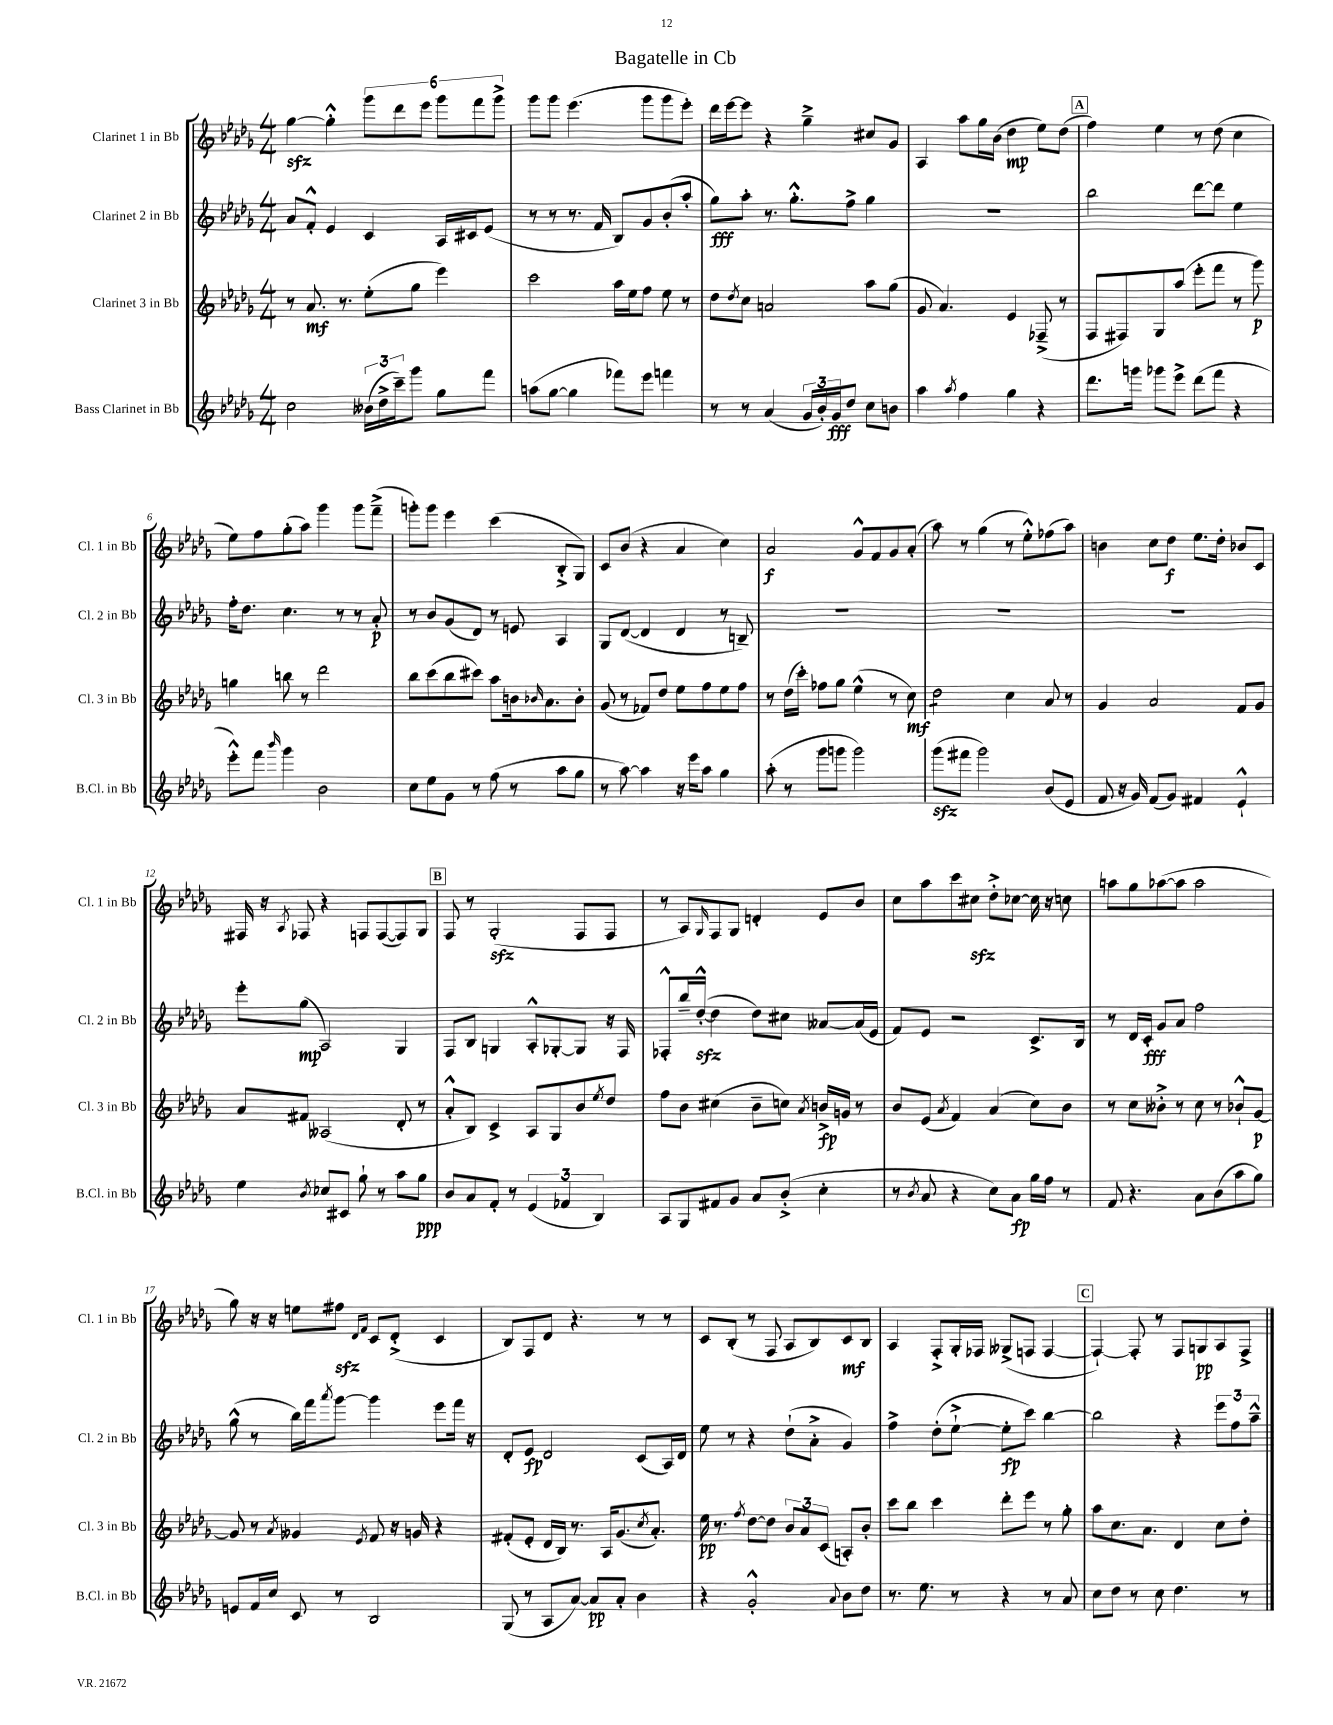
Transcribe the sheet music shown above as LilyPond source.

\header { title = "Bagatelle in Cb" }
<<
\new StaffGroup <<
\new Staff = "s0" \with { instrumentName = "Clarinet 1 in Bb" shortInstrumentName = "Cl. 1 in Bb" } {
    \clef treble \key des \major \numericTimeSignature \time 4/4
    ges''4~\sfz ges''4-.-^ \tuplet 6/4 { ges'''8 des'''8 ees'''8 ges'''8 f'''8 ges'''8-> } |
    ges'''8 ges'''8 ees'''4.( ges'''8 ges'''8 ees'''8-.) |
    des'''16 ees'''16~ ees'''8 r4 ges''4---> cis''8 ges'8 |
    aes4 aes''8 ges''16 bes'16( des''4\mp ees''8) des''8( |
    \mark \markup { \box "A" } f''4) ees''4 r8 des''8( c''4 |
    ees''8) f''8 ges''8-.( aes''8) ges'''4 ges'''8 f'''8--->( |
    g'''8-.) g'''8 ees'''4 c'''4( bes8-.-> ges8) |
    c'8 bes'8( r4 aes'4 c''4) |
    aes'2\f ges'8-^ f'8 ges'8 aes'8-.( |
    aes''8) r8 ges''4( r8 ees''8-.-^) fes''8( aes''8) |
    b'4 c''8 des''8\f ees''8. des''16-. bes'8 c'8 |
    fis16 r16 \acciaccatura { aes8 } fes8 r4 f8 f8~( f8) ges8 |
    \mark \markup { \box "B" } f8 r8 ges2-.\sfz( f8 f8 |
    r8 aes8) \grace { ges16 } f8 ges8 d'4-. ees'8 bes'8 |
    c''8 aes''8 c'''8 cis''8\sfz des''8-.-> ces''8~ ces''16 r16 c''8 |
    a''8 ges''8 aes''8~( aes''8 aes''2 |
    ges''8) r16 r16 e''8 fis''8\sfz \grace { des'16 f'16 } c'8 des'8-.->( c'4 |
    bes8) f8 des'8 r4. r8 r8 |
    c'8 bes8-.( r8 f8 aes8 bes8) c'8\mf bes8 |
    aes4 f8-.-> ges16-. fes16 geses8->( f8 f4~ |
    \mark \markup { \box "C" } f4~-!) f8-. r8 f8 g8\pp aes8 f8-> \bar "|." |
}
\new Staff = "s1" \with { instrumentName = "Clarinet 2 in Bb" shortInstrumentName = "Cl. 2 in Bb" } {
    \clef treble \key des \major \numericTimeSignature \time 4/4
    aes'8 f'8-.-^ ees'4 c'4 aes16 cis'16 ees'8( |
    r8 r8 r8. f'16 bes8) ges'8 bes'8-.( aes''8-. |
    ges''8\fff) aes''8-. r8. ges''8.-.-^ f''8-> ges''4 |
    R1 |
    \mark \markup { \box "A" } bes''2 des'''8~ des'''8 ees''4 |
    f''16-. des''8. c''4. r8 r8 aes'8-.\p |
    r8 bes'8 ges'8( des'8) r8 e'8 aes4 |
    ges8 des'8~( des'4 des'4 r8 b8--) |
    R1 |
    R1 |
    R1 |
    ees'''8-. ges''8\mp( aes2) ges4 |
    \mark \markup { \box "B" } f8 bes8 g4 aes8-.-^ ges8~-. ges8 r16 f16 |
    fes8-.-^ bes''16-- des''16~-.-^\sfz( des''4 des''8) cis''8 aeses'8~ aeses'16( ees'16 |
    f'8) ees'8 r2 c'8.-> bes16 |
    r8 des'16 c'16-.\fff ges'8 aes'8 f''2 |
    ges''8-^( r8 bes''16) f'''16 \acciaccatura { aes'''8 } ges'''8~ ges'''4 ees'''8 f'''16 r16 |
    des'8-. ees'8\fp des'2 c'8( aes16) des'16 |
    ees''8 r8 r4 des''8-!( aes'8-.-> ges'4) |
    f''4-> des''8-.( ees''8~-!-> ees''8-.\fp c'''8) bes''4~ |
    \mark \markup { \box "C" } bes''2 r4 \tuplet 3/2 { ees'''8 f''8 aes''8---^ } \bar "|." |
}
\new Staff = "s2" \with { instrumentName = "Clarinet 3 in Bb" shortInstrumentName = "Cl. 3 in Bb" } {
    \clef treble \key des \major \numericTimeSignature \time 4/4
    r8 aes'8.\mf r8. ees''8-.( ges''8 ees'''4) |
    c'''2 aes''16 ees''16 f''8 ees''8 r8 |
    des''8 \acciaccatura { des''8 } c''8 a'2 aes''8 ges''8( |
    ges'8 aes'4.) ees'4 fes8--->( r8 |
    \mark \markup { \box "A" } f8 fis8) ges8 aes''8( ees'''8-. f'''8 r8 ges'''8\p) |
    g''4 b''8 r8 des'''2 |
    bes''8 c'''8( bes''8 cis'''8) aes''8 b'16 \grace { bes'16 } aes'8. bes'8-. |
    ges'8( r8 fes'8) des''8 ees''8 f''8 ees''8 f''8 |
    r8 des''16( c'''16-.) fes''8 ges''8 ees''4-^( r8 c''8\mf) |
    des''2:8 c''4 aes'8 r8 |
    ges'4 aes'2 f'8 ges'8 |
    aes'8 fis'8 aeses2( des'8-. r8 |
    \mark \markup { \box "B" } aes'8-.-^ bes8) c'4-> aes8 ges8 bes'8 \acciaccatura { ees''8 } des''8 |
    f''8 bes'8 cis''4( bes'8-- c''8) \acciaccatura { aes'8 } b'16->\fp g'16 r8 |
    bes'8 ees'8( \acciaccatura { aes'8 } f'4) aes'4( c''8) bes'8 |
    r8 c''8 beses'8-.-> r8 c''8 r8 bes'8-!-^ ges'8~\p |
    ges'8 r8 \acciaccatura { aes'8 } geses'4 \acciaccatura { ees'8 } f'8 r16 g'16 r4 |
    fis'8-.( ees'8-. des'16 bes16) r8. aes16 ges'8.( \acciaccatura { c''8 } aes'8.-.) |
    ees''16\pp r8. \acciaccatura { f''8 } des''8~ des''8 \tuplet 3/2 { bes'8 aes'8 c'8( } a8-.) bes'8-. |
    c'''8 bes''8 c'''4 des'''8-. ees'''8 r8 ges''8-. |
    \mark \markup { \box "C" } aes''8 c''8. aes'8. des'4 c''8 des''8-. \bar "|." |
}
\new Staff = "s3" \with { instrumentName = "Bass Clarinet in Bb" shortInstrumentName = "B.Cl. in Bb" } {
    \clef treble \key des \major \numericTimeSignature \time 4/4
    c''2 \tuplet 3/2 { beses'16( des''16-> c'''16--) } ges'''8 ges''8 f'''8 |
    a''8( ges''8~ ges''4 fes'''8) ees'''8 f'''4 |
    r8 r8 aes'4( \tuplet 3/2 { ges'16 bes'16-.) ges'16\fff } des''8 c''8 b'8 |
    aes''4 \acciaccatura { aes''8 } f''4 ges''4 r4 |
    \mark \markup { \box "A" } des'''8. g'''16 ges'''8 ees'''8-> des'''8( f'''8 r4 |
    ees'''8-.-^) f'''8 \grace { bes'''16 } ges'''4 bes'2 |
    c''8 ees''8 ges'8 r8 f''8( r8 aes''8 ges''8 |
    r8 aes''8~) aes''4 r16 ees'''16 aes''8 ges''4 |
    aes''8-.( r8 ges'''8 g'''8 g'''2) |
    ges'''8\sfz( fis'''8 ges'''2) bes'8( ees'8 |
    f'8 r16 ges'16) f'8( ges'8) fis'4 ees'4-!-^ |
    ees''4 \acciaccatura { bes'8 } ces''8 cis'8 ges''8-! r8 aes''8 ges''8\ppp |
    \mark \markup { \box "B" } bes'8 aes'8 f'8-. r8 \tuplet 3/2 { ees'4( fes'4 bes4) } |
    aes8 ges8 fis'8 ges'8 aes'8 bes'8-.->( c''4-. |
    r8 \acciaccatura { bes'8 } aes'8 r4 c''8) aes'8\fp ges''16 f''16 r8 |
    f'8 r4. aes'8 bes'8( aes''8 ges''8) |
    e'8 f'16 c''16 c'8 r8 bes2 |
    ges8( r8 aes8 aes'8~) aes'8\pp aes'8-. bes'4 |
    r4 ges'2-.-^ \appoggiatura { aes'8 } bes'8 des''8 |
    r8. ees''8. r8 r4 r8 aes'8 |
    \mark \markup { \box "C" } c''8 des''8 r8 c''8 des''4. r8 \bar "|." |
}
>>
>>
